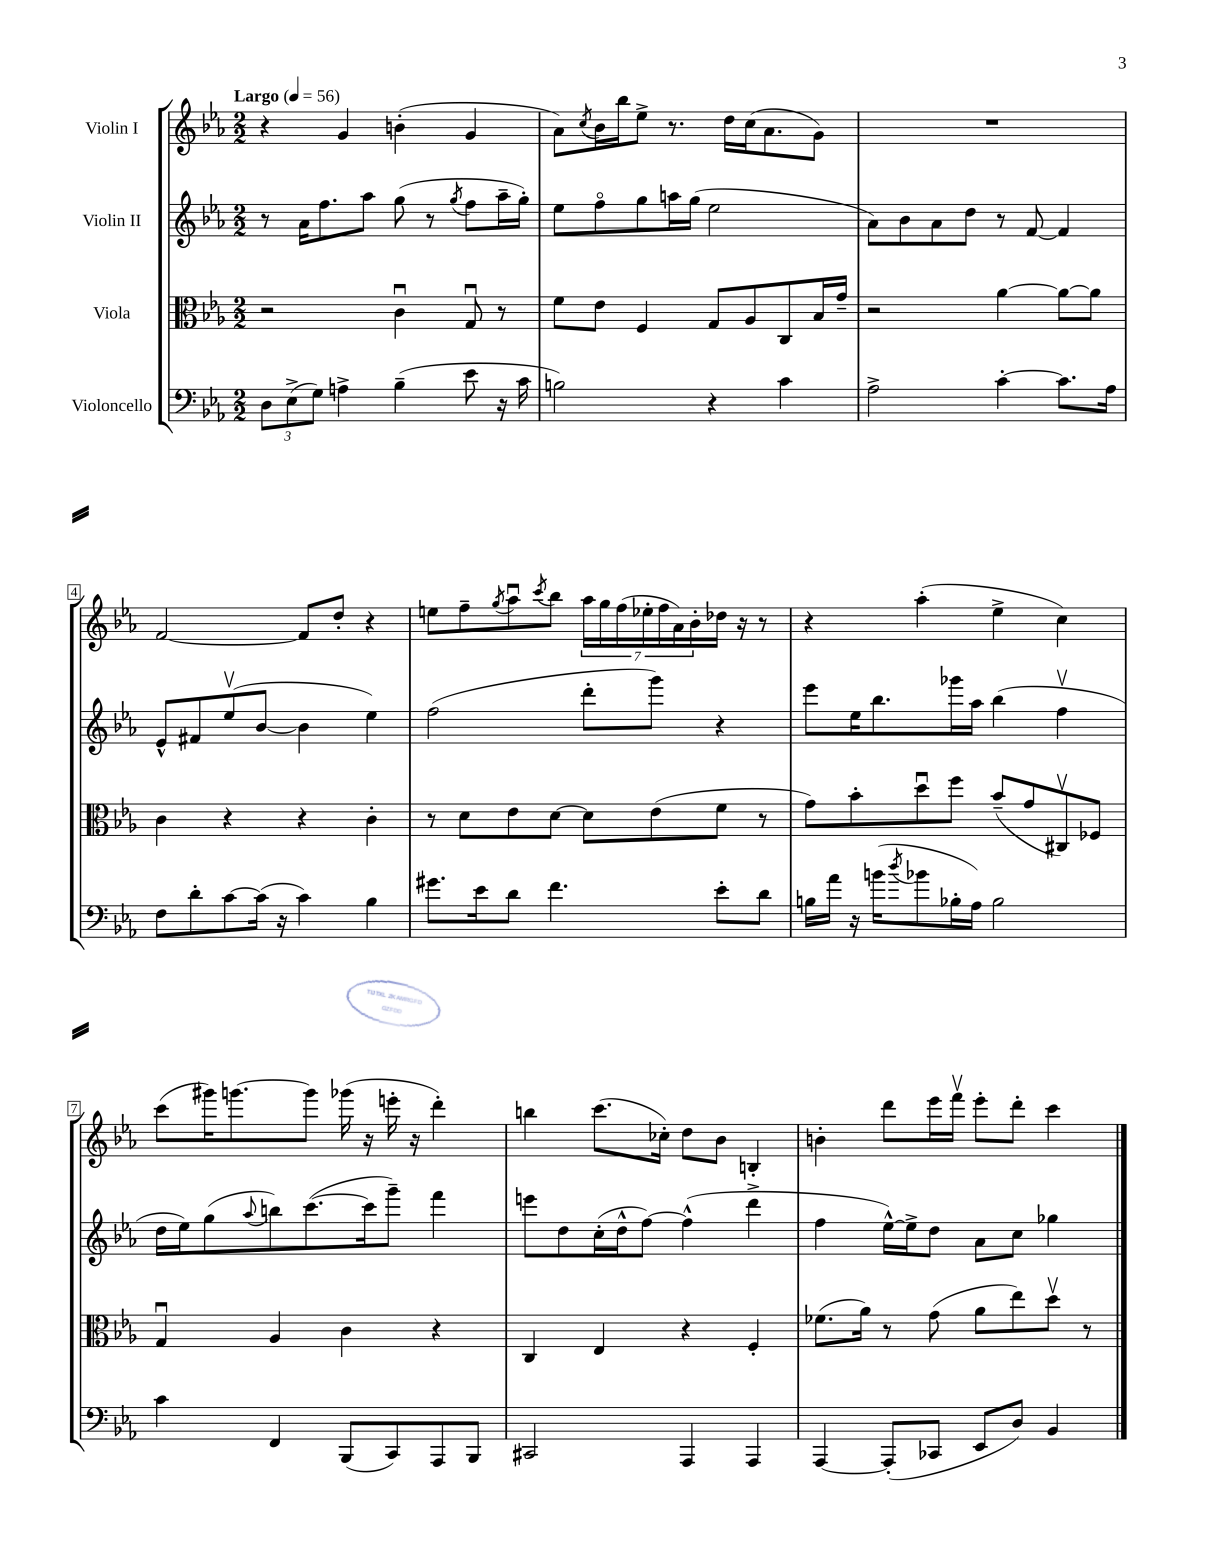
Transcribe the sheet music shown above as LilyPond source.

<<
\new StaffGroup <<
\new Staff = "s0" \with { instrumentName = "Violin I" } {
    \clef treble \key ees \major \numericTimeSignature \time 2/2 \tempo "Largo" 4 = 56
    r4 g'4 b'4-.( g'4 |
    aes'8) \acciaccatura { c''8 } bes'16 bes''16 ees''8-> r8. d''16 c''16( aes'8. g'8) |
    R1 |
    f'2~ f'8 d''8-. r4 |
    e''8 f''8-- \acciaccatura { g''8 } aes''8\downbow \acciaccatura { c'''8 } bes''8 \tuplet 7/4 { aes''16 g''16 f''16( ees''16-. f''16 aes'16) bes'16-. } des''16 r16 r8 |
    r4 aes''4-.( ees''4-> c''4) |
    c'''8( gis'''16) g'''8.~ g'''8 ges'''16( r16 e'''16-. r16 d'''4-.) |
    b''4 c'''8.( ces''16-.) d''8 bes'8 b4-. |
    b'4-. d'''8 ees'''16 f'''16\upbow ees'''8-. d'''8-. c'''4 \bar "|." |
}
\new Staff = "s1" \with { instrumentName = "Violin II" } {
    \clef treble \key ees \major \numericTimeSignature \time 2/2
    r8 aes'16 f''8. aes''8 g''8( r8 \acciaccatura { g''8 } f''8 aes''16-- g''16-.) |
    ees''8 f''8\flageolet g''8 a''16 g''16( ees''2 |
    aes'8) bes'8 aes'8 d''8 r8 f'8~ f'4 |
    ees'8-^ fis'8 ees''8\upbow( bes'8~ bes'4 ees''4) |
    f''2( d'''8-. g'''8) r4 |
    ees'''8 ees''16 bes''8. ges'''16 aes''16 bes''4( f''4\upbow |
    d''16 ees''16) g''8( \appoggiatura { aes''8 } b''8) c'''8.~( c'''16 g'''8--) f'''4 |
    e'''8 d''8 c''16-.( d''16-^ f''8~) f''4-^( d'''4-> |
    f''4 ees''16~-^) ees''16-> d''8 aes'8 c''8 ges''4 \bar "|." |
}
\new Staff = "s2" \with { instrumentName = "Viola" } {
    \clef alto \key ees \major \numericTimeSignature \time 2/2
    r2 c'4\downbow g8\downbow r8 |
    f'8 ees'8 f4 g8 aes8 c8 bes16 g'16-- |
    r2 aes'4~ aes'8~ aes'8 |
    c'4 r4 r4 c'4-. |
    r8 d'8 ees'8 d'8~ d'8 ees'8( f'8 r8 |
    g'8) bes'8-. d''8\downbow f''8 bes'8--( g'8 cis8\upbow) fes8 |
    g4\downbow aes4 c'4 r4 |
    c4 ees4 r4 f4-. |
    fes'8.( aes'16) r8 g'8( aes'8 ees''8) d''8\upbow r8 \bar "|." |
}
\new Staff = "s3" \with { instrumentName = "Violoncello" } {
    \clef bass \key ees \major \numericTimeSignature \time 2/2
    \tuplet 3/2 { d8 ees8->( g8) } a4-> bes4--( ees'8 r16 c'16 |
    b2) r4 c'4 |
    aes2-> c'4~-. c'8. aes16 |
    f8 d'8-. c'8~ c'16( r16 c'4) bes4 |
    gis'8. ees'16 d'8 f'4. ees'8-. d'8 |
    b16 aes'16 r16 b'16( \acciaccatura { d''8 } bes'8 bes16-. aes16) bes2 |
    c'4 f,4 bes,,8( c,8) aes,,8 bes,,8 |
    cis,2 aes,,4 aes,,4 |
    aes,,4~ aes,,8-.( ces,8 ees,8 d8) bes,4 \bar "|." |
}
>>
>>
\layout { \context { \Score \override BarNumber.stencil = #(make-stencil-boxer 0.1 0.3 ly:text-interface::print) } }
